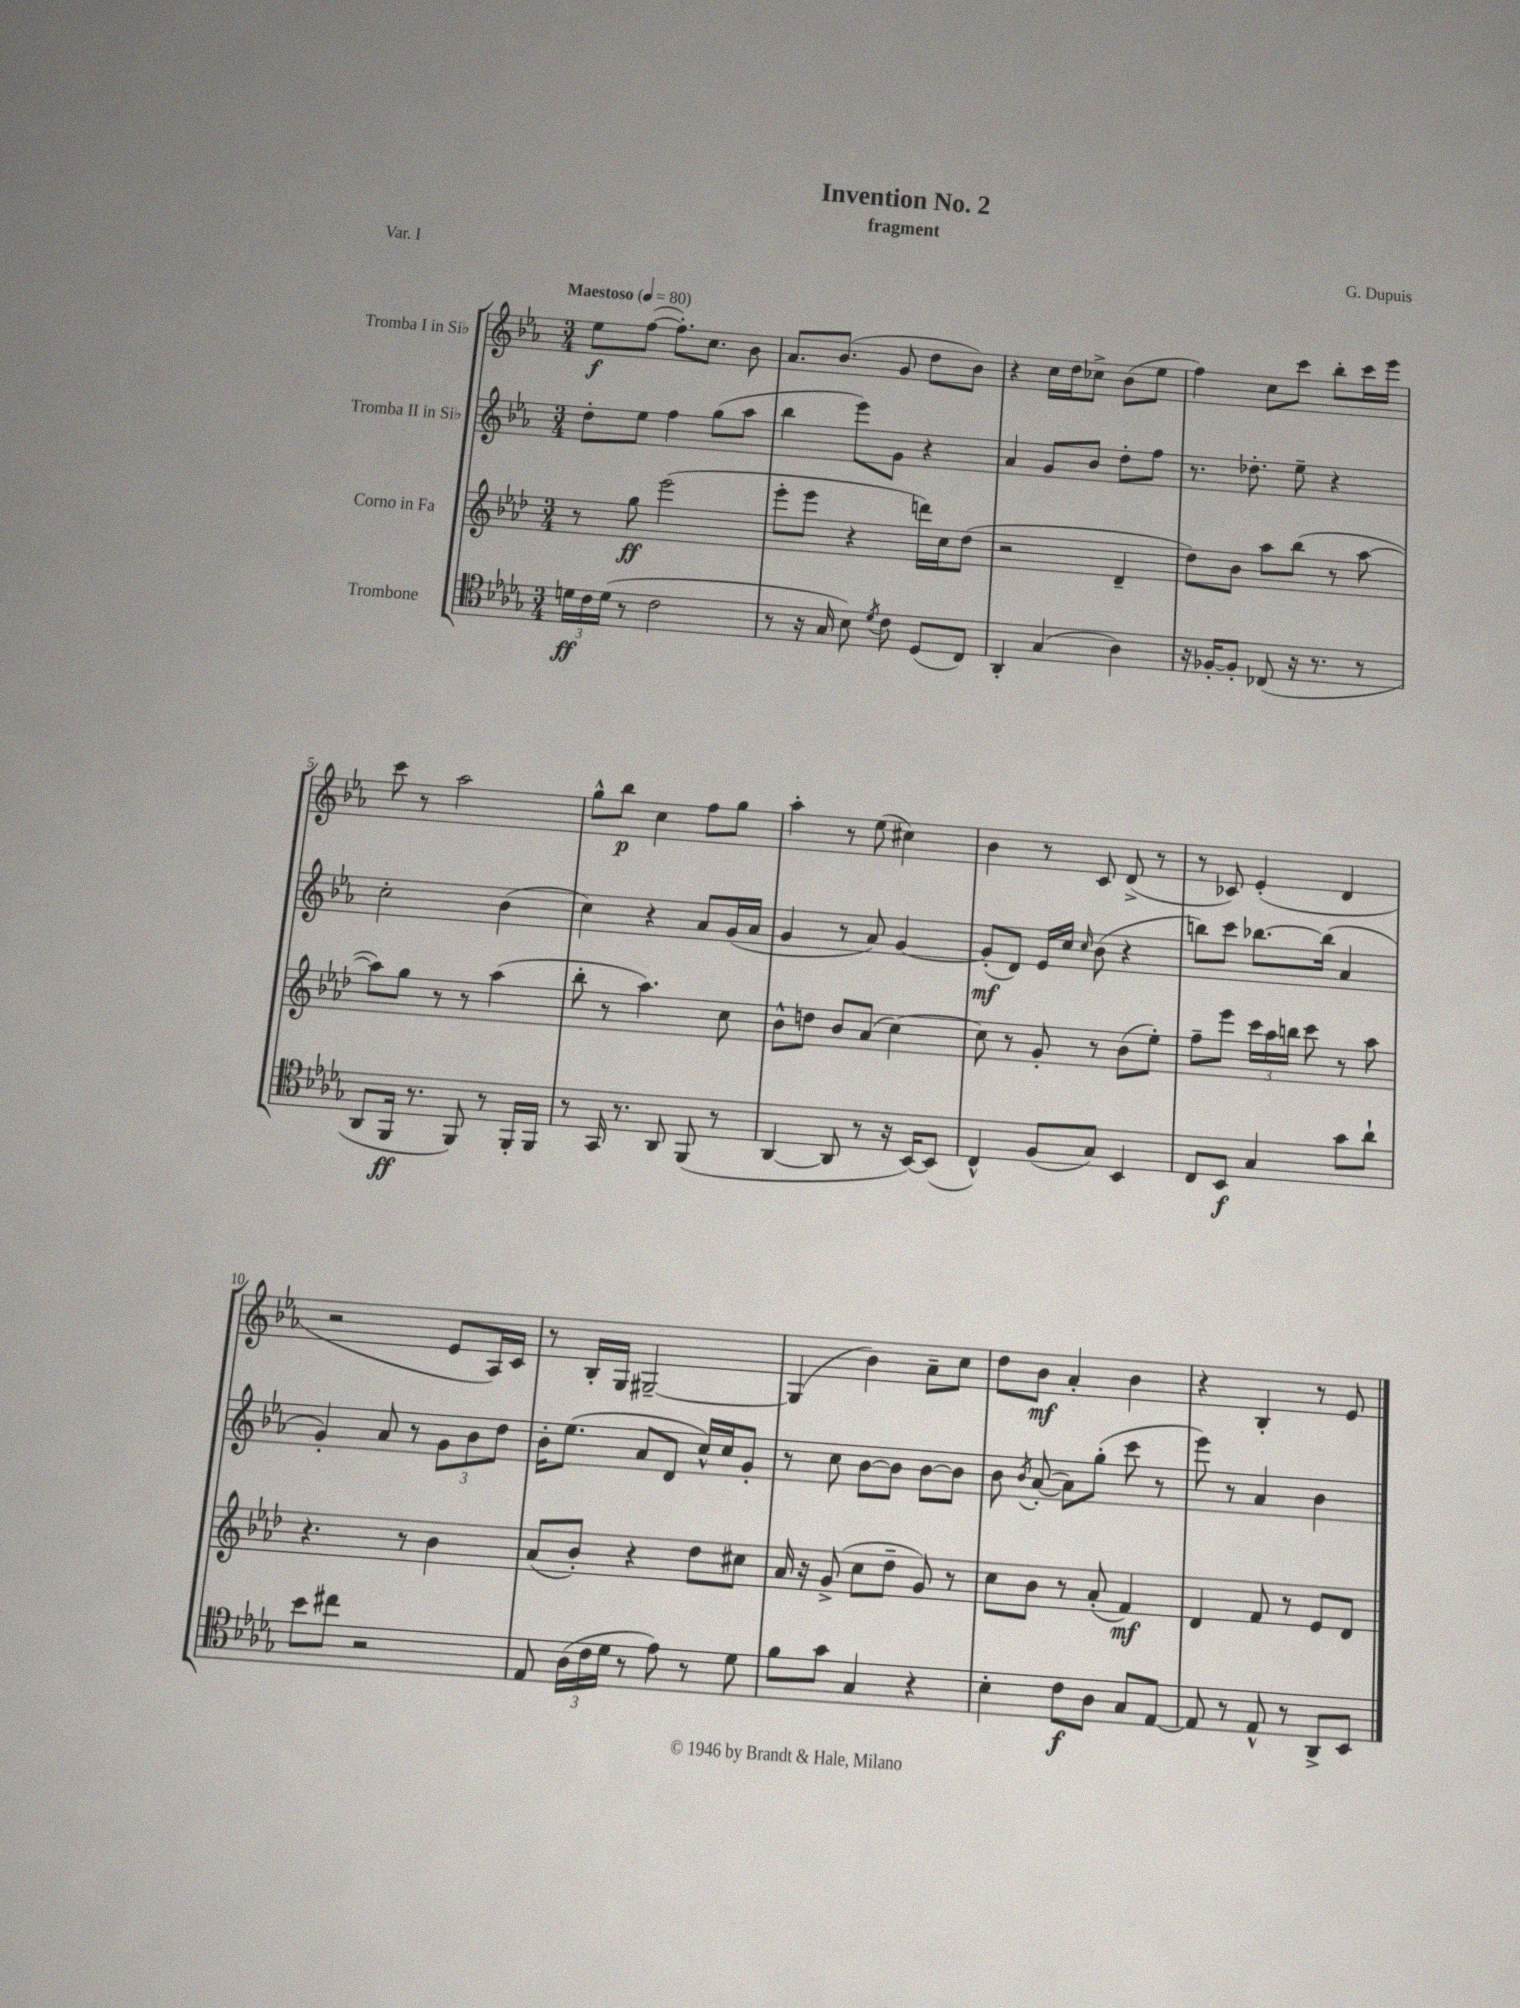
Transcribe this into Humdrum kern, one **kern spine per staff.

**kern	**kern	**kern	**kern
*staff4	*staff3	*staff2	*staff1
*clefC4	*clefG2	*clefG2	*clefG2
*k[b-e-a-d-g-]	*k[b-e-a-d-]	*k[b-e-a-]	*k[b-e-a-]
*M3/4	*M3/4	*M3/4	*M3/4
*MM80	*MM80	*MM80	*MM80
24d	8r	8dd'	8ee-
24c	.	.	.
(24d	.	.	.
8r	8gg	8ee-	([8ff
2c	(2eee-	4ff	8.ff'])
.	.	.	8.cc
.	.	(8gg	.
.	.	8aa-	8b-
=	=	=	=
8r	8eee-'	4bb-	8.a-
16r	8eee-	.	.
16G-	.	.	(8.b-
8B-)	4r	8eee-)	.
8qd-	.	.	.
8c	.	8g	8g
(8D-	16ddd)	4r	8dd
.	16cc	.	.
8C)	(8dd-	.	8b-)
=	=	=	=
4AA-'	2r	4a-	4r
(4G-	.	8g	16cc
.	.	.	16dd
.	.	8b-	8cc-^
4A-)	4d-~	8dd'	(8b-
.	.	8ff	8ee-
=	=	=	=
16r	8dd-)	8.r	4ff)
[16F-'	.	.	.
8F-']	8b-	.	.
.	.	8.dd-'	.
(8C-	8aa-	.	8cc
16r	(8bb-	8ee-~	8ccc
8.r	.	.	.
.	8r	4r	8bb-'
8r	[8aa-	.	16ccc
.	.	.	16eee-
=	=	=	=
8AA-	8aa-])	2cc'	8ccc
16FF	8gg	.	8r
8.r	.	.	.
.	8r	.	2aa-
8FF)	8r	.	.
8r	(4aa-	(4b-	.
16FF'	.	.	.
16FF	.	.	.
=	=	=	=
8r	8bb-'	4cc)	8gg^^
16GG-	8r	.	8bb-
8.r	.	.	.
.	4.aa-)	4r	4cc
8AA-	.	.	.
(8FF	.	8a-	8ff
8r	8cc	(16g	8gg
.	.	16a-	.
=	=	=	=
[4AA-	8b-^^	4g	4aa-'
.	8dd	.	.
8AA-]	8b-	8r	8r
8r	(8a-	8a-)	(8ee-
16r	[4cc)	[4g	4cc#)
[16BB-)	.	.	.
(8BB-]	.	.	.
=	=	=	=
4C^^)	8cc]	(8g']	4b-
.	8r	8d)	.
(8F	8g'	16e-	8r
.	.	16cc	.
.	.	16qqcc	.
8G-)	8r	(8b-	8c
4BB-	(8b-	4r	(8d^
.	8ee-')	.	8r
=	=	=	=
8C	8ff~	8bb)	8r
8BB-	8eee-	8ccc	8c-)
4G-	24ccc	[8.bb-	(4e-'
.	24aa-	.	.
.	24bb	.	.
.	8ccc	.	.
.	.	(16bb-]	.
8g-	8r	4a-	4d
8a-`	8aa-	.	.
=	=	=	=
8b-	4.r	4g')	2r
8cc#	.	.	.
2r	.	8a-	.
.	8r	8r	.
.	4b-	12g	8e-
.	.	12b-	.
.	.	.	16A-)
.	.	12dd	.
.	.	.	16c
=	=	=	=
8E-	(8a-	16b-'	8r
.	.	(8.ee-	.
(24A-	8b-')	.	16B-'
24c	.	.	.
.	.	.	16G
24d-	.	.	.
8r	4r	8a-	[2G#~
8e-)	.	8d	.
8r	8dd-	16cc^^)	.
.	.	16cc	.
8d-	8cc#	8g'	.
=	=	=	=
8f	16a-	8r	(4G#]
.	16r	.	.
8g-	(8g^	8cc	.
4G-	8cc	[8b-	4b-)
.	8dd-~	8b-]	.
4r	8g)	[8b-	8a-~
.	8r	8b-]	8cc
=	=	=	=
4B-'	8cc	8b-	8dd
.	.	8qb-	.
.	8b-	([8a-'	8b-
8c	8r	8a-])	4a-'
8A-	(8a-'	(8gg'	.
8G-	4f)	8ccc	4b-
[8E-	.	8r	.
=	=	=	=
8E-]	4d-	8eee-)	4r
8r	.	8r	.
8E-^^	8f	4a-	4B-'
8r	8r	.	.
8AA-^	8e-	4b-	8r
8BB-	8d-	.	8e-
==	==	==	==
*-	*-	*-	*-
